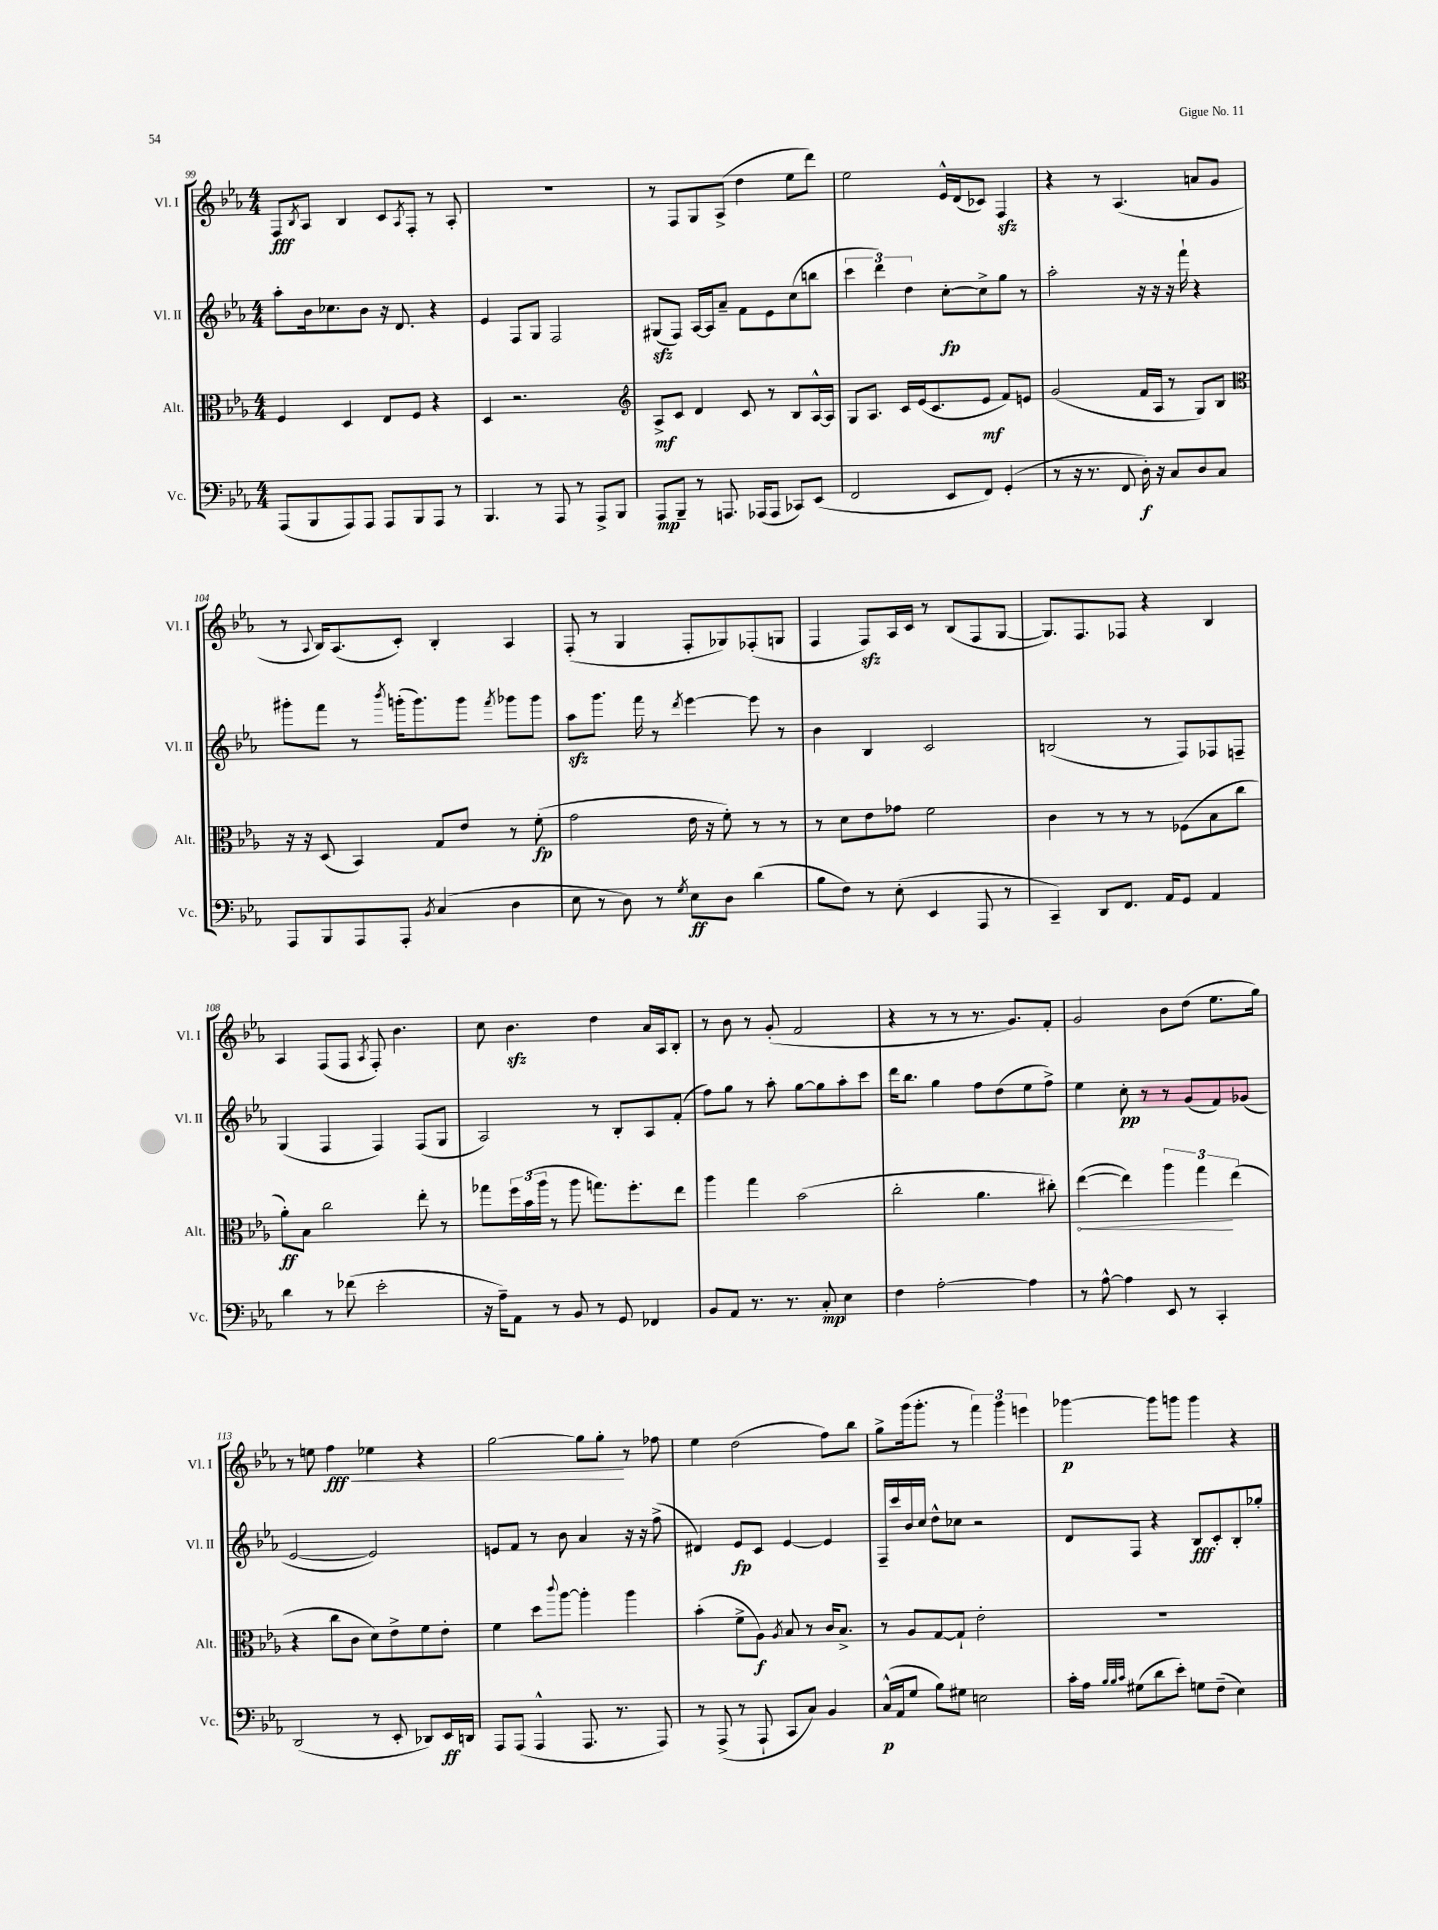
<<
\new StaffGroup <<
\new Staff = "s0" \with { instrumentName = "Vl. I" shortInstrumentName = "Vl. I" } {
    \clef treble \key ees \major \numericTimeSignature \time 4/4
    f8\fff \acciaccatura { bes8 } aes8 bes4 c'8 \acciaccatura { aes8 } f8-. r8 aes8-. |
    R1 |
    r8 f8 g8 aes8->( d''4 ees''8 d'''8) |
    ees''2 ees'16-^ d'16( ces'8) f4\sfz |
    r4 r8 aes4.( a'8 g'8 |
    r8 \appoggiatura { aes8 } bes16) aes8.( c'8-.) bes4-. aes4 |
    f8-.( r8 g4 f8-. ges8) fes8-.( g8 |
    f4 f8\sfz) aes16 c'16 r8 bes8( f8 g8~ |
    g8.) f8. fes8 r4 bes4 |
    aes4 f8( f8 \acciaccatura { aes8 } f8-.) bes'4. |
    c''8 bes'4.\sfz d''4 aes'16 aes16 bes8-. |
    r8 bes'8 r8 g'8-.( f'2 |
    r4 r8 r8 r8. g'8.) f'8-. |
    g'2 bes'8 d''8( ees''8. g''16) |
    r8 e''8 f''4\fff\< ees''4 r4 |
    g''2~ g''8 g''8-.\! r8 fes''8 |
    ees''4 d''2( f''8) bes''8 |
    g''8-> g'''16( g'''8.-. r8 \tuplet 3/2 { f'''4) g'''4 e'''4 } |
    ges'''4~\p ges'''8 g'''8 g'''4 r4 \bar "|." |
}
\new Staff = "s1" \with { instrumentName = "Vl. II" shortInstrumentName = "Vl. II" } {
    \clef treble \key ees \major \numericTimeSignature \time 4/4
    aes''8-. bes'16 ces''8. bes'8 r16 d'8. r4 |
    ees'4 f8 g8 f2 |
    gis8\sfz( f8) aes16~ aes16 aes'8-- f'8 ees'8 c''8( b''8 |
    \tuplet 3/2 { c'''4 d'''4) d''4 } c''8~-.\fp c''8-> g''8 r8 |
    aes''2-. r16 r16 r16 f'''16-! r4 |
    gis'''8-. f'''8 r8 \acciaccatura { bes'''8 } g'''16-.( g'''8.) g'''8 \acciaccatura { f'''8 } ges'''8 ges'''8 |
    aes''8\sfz g'''8. f'''16 r8 \acciaccatura { d'''8 } ees'''4~ ees'''8 r8 |
    bes'4 bes4 c'2 |
    b2( r8 f8) fes8 f8-- |
    g4( f4 f4) f8( g8 |
    aes2) r8 bes8-. aes8 f'8-.( |
    f''8) g''8 r8 aes''8-. g''8~ g''8 aes''8-. c'''8 |
    d'''16 bes''8. g''4 f''8 d''8( ees''8 f''8->) |
    ees''4 c''8-.\pp r8 r8 g'8( f'8) ges'8( |
    ees'2~ ees'2) |
    e'8 f'8 r8 bes'8 aes'4 r16 r16 f''8->( |
    dis'4) ees'8\fp c'8 ees'4~ ees'4 |
    f16-- c'''16 bes'16 c''16 d''8-^ ces''8 r2 |
    d'8 f8 r4 bes8\fff c'8-. bes8-. ges''8-. \bar "|." |
}
\new Staff = "s2" \with { instrumentName = "Alt." shortInstrumentName = "Alt." } {
    \clef alto \key ees \major \numericTimeSignature \time 4/4
    f4 d4 ees8 f8 r4 |
    d4 r2. |
    \clef treble aes8->\mf c'8 d'4 c'8 r8 bes8 aes16~-^ aes16 |
    g8 aes8. c'16 ees'16( c'8. ees'8\mf f'8) e'8 |
    g'2( f'16 aes16 r8 g8) bes8 |
    \clef alto r16 r16 d8( bes,4) g8 ees'8 r8 f'8-.\fp( |
    g'2 ees'16 r16 f'8-.) r8 r8 |
    r8 d'8 ees'8 ges'8 f'2 |
    c'4 r8 r8 r8 fes8( bes8 c''8 |
    aes'8-.\ff) bes8 c''2 ees''8-. r8 |
    ges''8 \tuplet 3/2 { f''16 bes'16( aes''16 } r8 aes''8 g''8.) f''8.-. ees''8 |
    aes''4 g''4 bes'2( |
    c''2-. aes'4. cis''8-.) |
    \once \override Hairpin.circled-tip = ##t ees''4~\<( ees''4) \tuplet 3/2 { aes''4 g''4\! ees''4( } |
    r4 c''8 c'8 d'8) ees'8-> f'8 ees'8-. |
    f'4 d''8 \appoggiatura { c'''8 } aes''8~ aes''4-. aes''4 |
    bes'4-.( f'8-> aes8\f) \acciaccatura { aes8 } bes8 r8 c'16 bes8.-> |
    r8 aes8 g8~ g8-! ees'2-. |
    R1 \bar "|." |
}
\new Staff = "s3" \with { instrumentName = "Vc." shortInstrumentName = "Vc." } {
    \clef bass \key ees \major \numericTimeSignature \time 4/4
    aes,,8( bes,,8 aes,,8) aes,,8 aes,,8 bes,,8 aes,,8 r8 |
    bes,,4. r8 aes,,8 r8 aes,,8-> bes,,8 |
    aes,,8\mp bes,,8-- r8 a,,8. aes,,16( aes,,8 ces,8) ees,8( |
    f,2 ees,8 f,8) g,4-.( |
    r8 r16 r8. f,8 d16-.\f) r16 c8 d8 c8 |
    aes,,8 bes,,8 aes,,8 aes,,8-. \acciaccatura { bes,8 } c4( d4 |
    ees8 r8 d8) r8 \acciaccatura { g8 } ees8\ff d8 d'4( |
    bes8 f8) r8 ees8-.( ees,4 aes,,8 r8 |
    c,4--) d,8 f,8. aes,16 g,8 aes,4 |
    d'4 r8 fes'8( ees'2-. |
    r16 aes16--) aes,8 r8 bes,8 r8 g,8 fes,4 |
    bes,8 aes,8 r8. r8. c8-.\mp ees4 |
    f4 aes2~-. aes4 |
    r8 aes8~-^ aes4 ees,8 r8 c,4-. |
    d,2( r8 ees,8-. des,8) ees,16\ff d,16 |
    aes,,8 aes,,8( aes,,4-^ aes,,8. r8. aes,,8) |
    r8 aes,,8->( r8 aes,,8-! c,8 c8) bes,4 |
    c16-^\p( aes,16 g8 bes8) gis8 e2 |
    c'16-. aes16 \grace { bes32 bes32 c'32 } gis8( d'8 ees'8-.) g8 f8--( ees4) \bar "|." |
}
>>
>>
\layout { \context { \Score currentBarNumber = #99 } }
